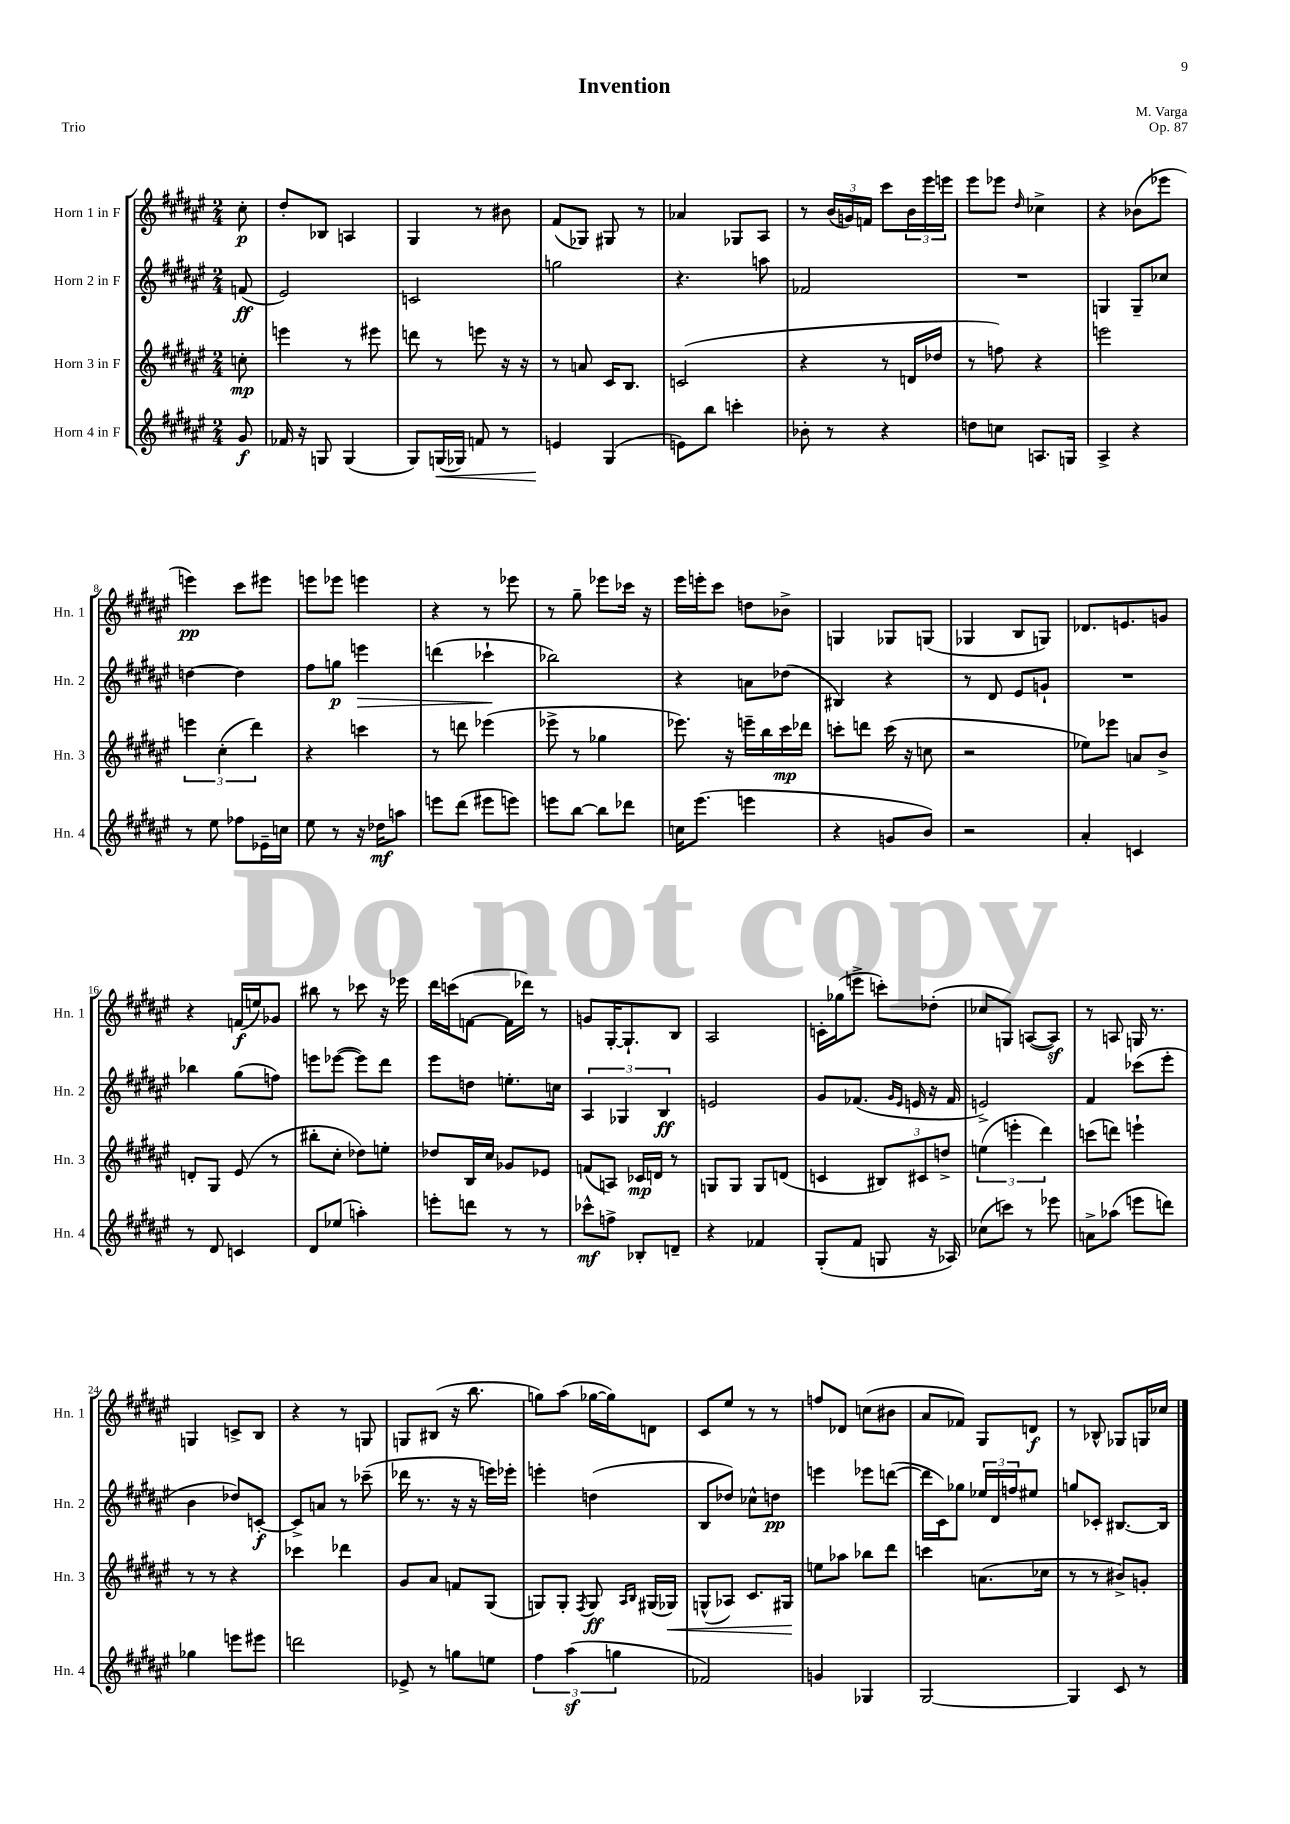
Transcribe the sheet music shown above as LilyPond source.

\header { title = "Invention" composer = "M. Varga" opus = "Op. 87" piece = "Trio" }
<<
\new StaffGroup <<
\new Staff = "s0" \with { instrumentName = "Horn 1 in F" shortInstrumentName = "Hn. 1" } {
    \clef treble \key fis \major \numericTimeSignature \time 2/4 \partial 8
    cis''8-.\p |
    dis''8-. bes8 a4 |
    gis4 r8 bis'8 |
    fis'8( ges8) gis8 r8 |
    aes'4 ges8 ais8 |
    r8 \tuplet 3/2 { b'16( g'16) f'16 } cis'''8 \tuplet 3/2 { b'16 eis'''16 e'''16 } |
    eis'''8 ees'''8 \grace { dis''16 } ces''4-> |
    r4 bes'8( ees'''8 |
    e'''4\pp) cis'''8 eis'''8 |
    e'''8 ees'''8 e'''4 |
    r4 r8 ees'''8 |
    r8 gis''8-- ees'''8 ces'''16 r16 |
    eis'''16 e'''16-. cis'''8 d''8 bes'8-> |
    g4 ges8 g8( |
    ges4 b8 g8) |
    des'8. e'8. g'8 |
    r4 f'16\f( e''16) ges'8 |
    bis''8 r8 ces'''8 r16 ees'''16 |
    dis'''16 c'''16( f'8~ f'16 des'''16) r8 |
    g'8 gis16~-. gis8.-! b8 |
    ais2 |
    c'16-. ges''16( e'''8-> c'''8-.) des''8-.( |
    ces''8 g8) a8~( a8\sf) |
    r8 a8 g16 r8. |
    g4 c'8-> b8 |
    r4 r8 g8 |
    g8 bis8( r16 b''8. |
    g''8) ais''8( ges''16~ ges''16) d'8 |
    cis'8 eis''8 r8 r8 |
    f''8 des'8 c''8( bis'8 |
    ais'8 fes'8) gis8 d'8\f |
    r8 bes8-^ ges8 g16 ces''16 \bar "|." |
}
\new Staff = "s1" \with { instrumentName = "Horn 2 in F" shortInstrumentName = "Hn. 2" } {
    \clef treble \key fis \major \numericTimeSignature \time 2/4 \partial 8
    f'8\ff( |
    eis'2) |
    c'2 |
    g''2 |
    r4. a''8 |
    fes'2 |
    R2 |
    g4 g8-- ces''8 |
    d''4~ d''4 |
    fis''8 g''8\p e'''4\> |
    d'''4( ces'''4-!\! |
    bes''2) |
    r4 a'8 des''8( |
    bis4) r4 |
    r8 dis'8 eis'8 g'8-! |
    R2 |
    bes''4 gis''8( f''8) |
    e'''8 ees'''8~( ees'''8) dis'''8 |
    eis'''8 d''8 e''8.-. c''16 |
    \tuplet 3/2 { ais4 ges4 b4\ff } |
    e'2 |
    gis'8 fes'8.( \grace { gis'16 eis'16 } e'16 r16 fes'16 |
    e'2->) |
    fis'4 ces'''8( eis'''8-. |
    b'4 des''8) c'8~-.\f |
    c'8-> a'8 r8 ces'''8--( |
    des'''16 r8. r16 r16 e'''16) ees'''16-. |
    e'''4-. d''4( |
    b8 des''8) ces''8-^ d''8\pp |
    e'''4 ees'''8 d'''8~( |
    d'''16 cis'16) ges''8 \tuplet 3/2 { ees''16 dis'16 f''16 } eis''8 |
    g''8 ces'8-. bis8.~ bis16 \bar "|." |
}
\new Staff = "s2" \with { instrumentName = "Horn 3 in F" shortInstrumentName = "Hn. 3" } {
    \clef treble \key fis \major \numericTimeSignature \time 2/4 \partial 8
    c''8-.\mp |
    e'''4 r8 eis'''8 |
    d'''8 r8 e'''8 r16 r16 |
    r8 a'8 cis'16 b8. |
    c'2( |
    r4 r8 d'16 des''16 |
    r8 f''8) r4 |
    e'''2 |
    \tuplet 3/2 { e'''4 cis''4-.( dis'''4) } |
    r4 c'''4 |
    r8 d'''8 ees'''4( |
    ees'''8-> r8 ges''4 |
    ees'''8.) r16 e'''16-- b''16 cis'''16\mp des'''16 |
    c'''8-. d'''8 c'''16( r16 c''8 |
    r2 |
    ees''8) ees'''8 a'8 b'8-> |
    d'8-. gis8 eis'8( r8 |
    bis''8-. cis''8-. des''8) e''8-. |
    des''8 b16 cis''16 ges'8 ees'8 |
    f'8( a8) ces'16\mp d'16 r8 |
    g8 g8 g8 d'8( |
    c'4 \tuplet 3/2 { bis8) cis'8 d''8-> } |
    \tuplet 3/2 { e''4( e'''4-. dis'''4) } |
    c'''8( d'''8) e'''4-! |
    r8 r8 r4 |
    ces'''4 des'''4 |
    gis'8 ais'8 f'8 gis8( |
    g8) g8-. \acciaccatura { fis8 } g8\ff \grace { ais16 b16 } gis16( ges16\<) |
    g8-^( aes8) cis'8. gis16\! |
    e''8 aes''8 bes''8 dis'''8 |
    c'''4 a'8.( ces''16 |
    r8 r8 bis'8->) g'8-. \bar "|." |
}
\new Staff = "s3" \with { instrumentName = "Horn 4 in F" shortInstrumentName = "Hn. 4" } {
    \clef treble \key fis \major \numericTimeSignature \time 2/4 \partial 8
    gis'8\f |
    fes'16 r16 g8 g4( |
    gis8) g16\<( ges16) f'8 r8 |
    e'4\! gis4( |
    e'8) b''8 c'''4-. |
    bes'8-. r8 r4 |
    d''8 c''8 a8. g16 |
    ais4-> r4 |
    r8 eis''8 fes''8 ees'16-- c''16 |
    eis''8 r8 r16 des''16\mf a''8 |
    e'''8 dis'''8( eis'''8 e'''8) |
    e'''8 b''8~ b''8 des'''8 |
    c''16 eis'''8.( e'''4 |
    r4 g'8 b'8) |
    r2 |
    ais'4-. c'4 |
    r8 dis'8 c'4 |
    dis'8 ees''8( a''4-.) |
    e'''8-. d'''8 r8 r8 |
    ces'''8-^\mf f''8-> bes8-. d'8-- |
    r4 fes'4 |
    gis8-.( fis'8 g8 r16 aes16) |
    ces''8( c'''8) r8 ees'''8 |
    a'8-> aes''8( e'''8 d'''8) |
    ges''4 e'''8 eis'''8 |
    d'''2 |
    ees'8-> r8 g''8 e''8 |
    \tuplet 3/2 { fis''4 ais''4\sf( g''4 } |
    fes'2) |
    g'4 ges4 |
    gis2~ |
    gis4 cis'8 r8 \bar "|." |
}
>>
>>
